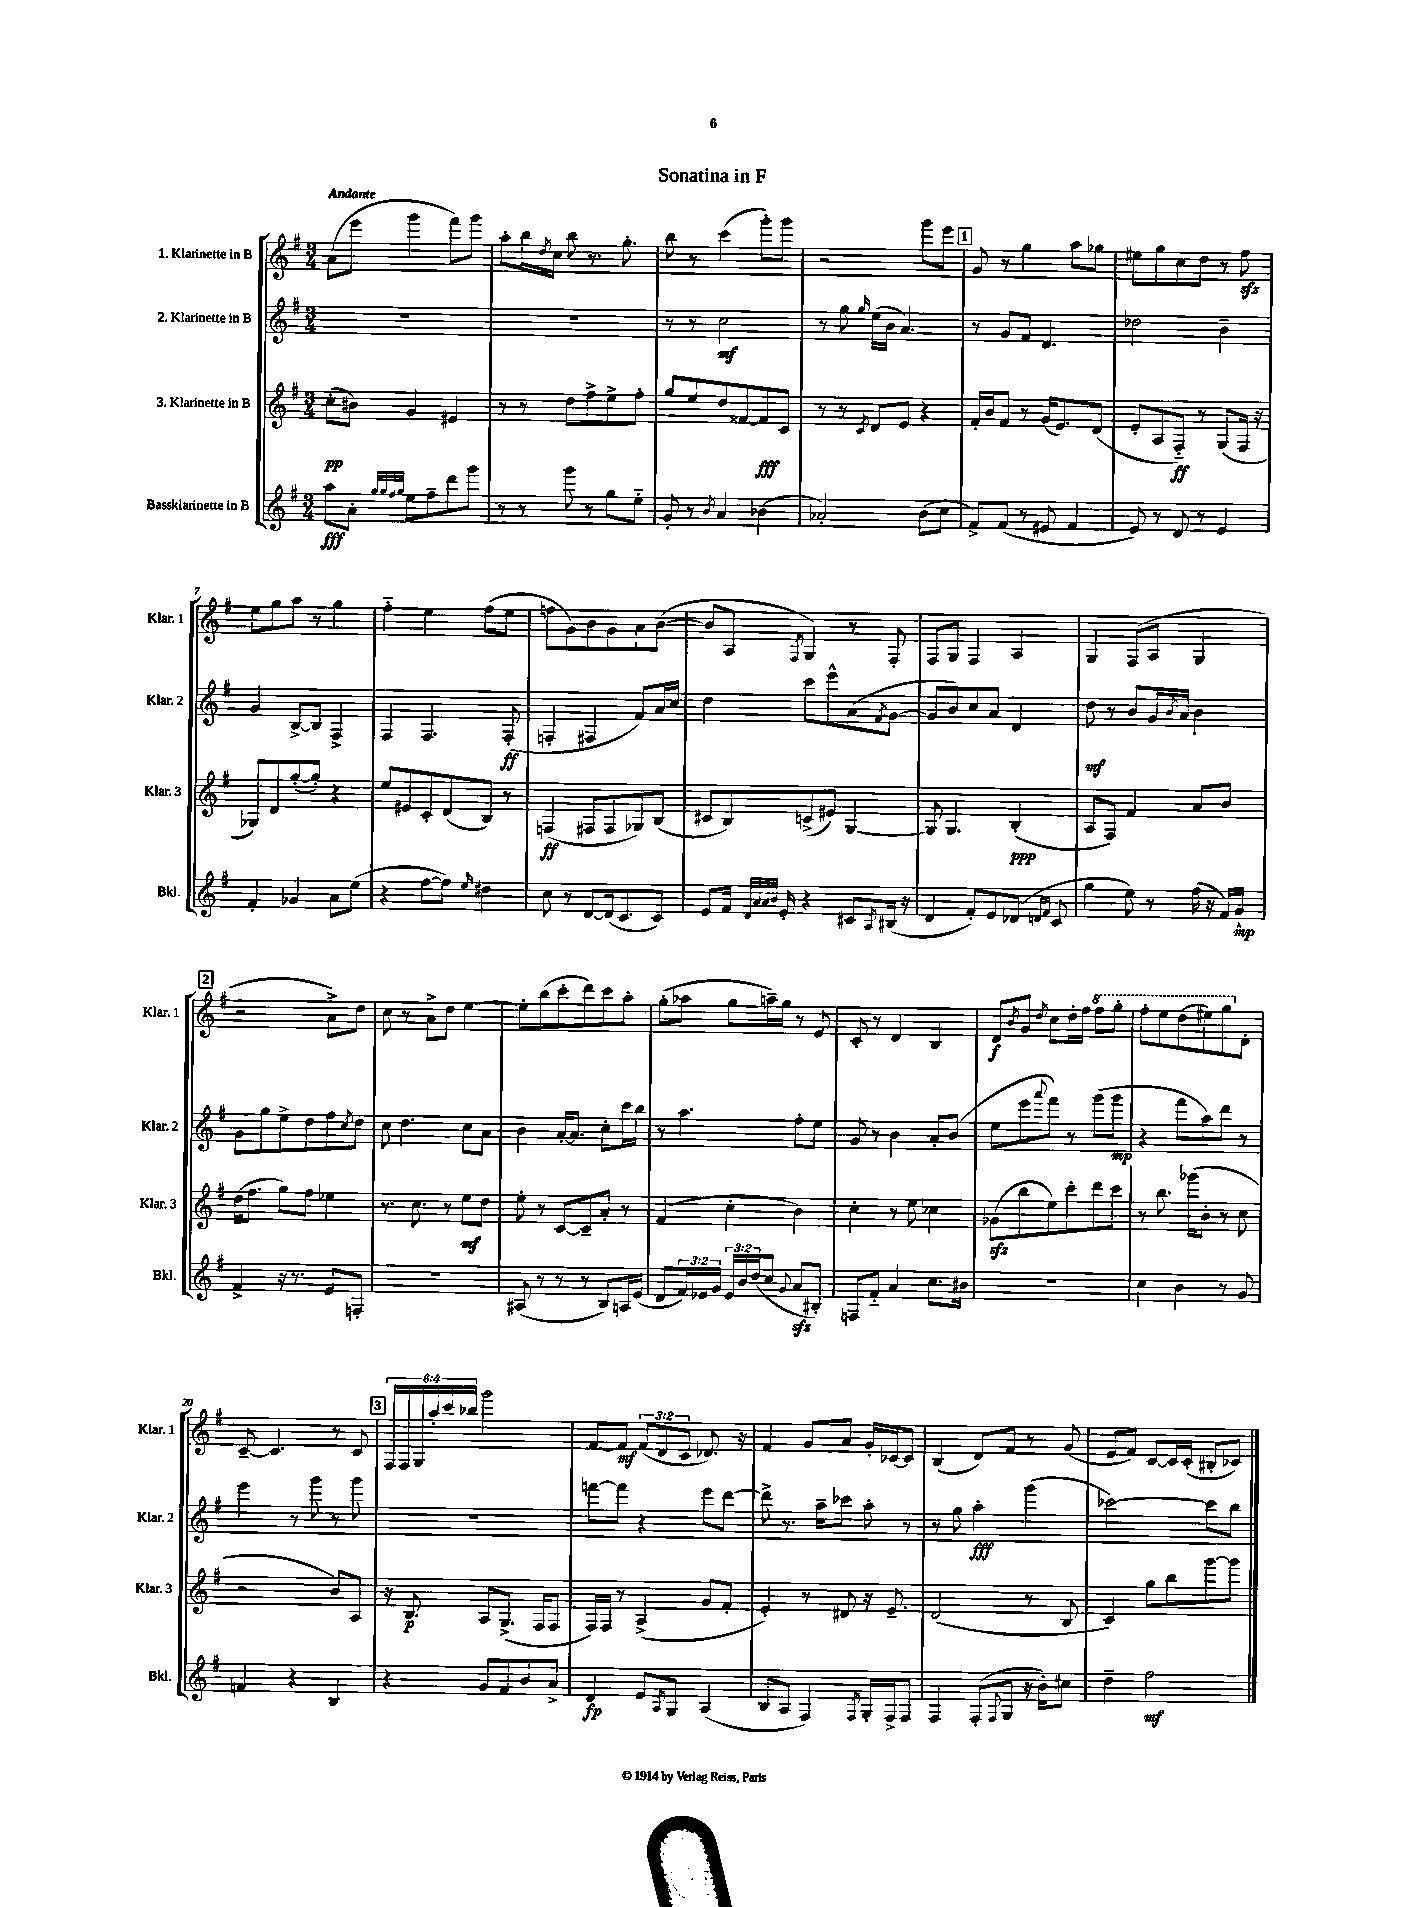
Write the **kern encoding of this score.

**kern	**kern	**kern	**kern
*staff4	*staff3	*staff2	*staff1
*clefG2	*clefG2	*clefG2	*clefG2
*k[f#]	*k[f#]	*k[f#]	*k[f#]
*M3/4	*M3/4	*M3/4	*M3/4
8aa	(8cc'	2.r	(8a
8a'	8b#)	.	8eee
32qqgg	.	.	.
32qqgg	.	.	.
32qqff#	.	.	.
32qqgg	.	.	.
8ee	4g	.	4ggg
8ff#~	.	.	.
8ddd	4e#	.	8fff#)
8ggg	.	.	8ggg
=	=	=	=
8r	8r	2.r	8aa'
8r	8r	.	16bb
.	.	.	8qdd
.	.	.	16cc
8ggg	8dd	.	8bb
8r	8ff#^	.	8.r
8gg	8ee^	.	.
.	.	.	8.gg'
8ee'~	8ff#'	.	.
=	=	=	=
8g'	8gg	8r	8bb
8r	8ee	8r	8r
8qb	.	.	.
4a	8dd	2cc	(4ccc
.	[8f##	.	.
(4b-	8f##]	.	8ggg')
.	8c	.	8ggg
=	=	=	=
2a-')	8r	8r	2r
.	8r	8gg	.
.	8qc	16qqgg	.
.	8d	(16ee	.
.	.	16b	.
.	8e	4.a)	.
(8b	4r	.	8ggg
8cc	.	.	8eee
=	=	=	=
8f#^)	16f#'	8r	8g
.	16b	.	.
(8f#	8f#	8g	8r
8r	8r	8f#	4gg
8e#	(16g	4.d	.
.	8.e)	.	.
4f#	.	.	8aa
.	(8d	.	8gg-
=	=	=	=
8e)	8e'	2dd-	8ee#
8r	8A	.	8gg
8d	8F#'~)	.	8cc
8r	8r	.	8dd
4e	(8G	4b~	8r
.	16F#	.	8ff#
.	16r	.	.
=	=	=	=
4f#'	8G-)	4g	8ee
.	8d	.	8gg
4g-	([8gg'	[8B^	8aa
.	8gg'])	8B]	8r
8a	4r	4F#^	4gg
(8ee	.	.	.
=	=	=	=
4r	8ee	4F#	4ff#'~
.	8e#	.	.
[8ff#	8c'	4.F#	4ee
8ff#])	(8d	.	.
16qqee	.	.	.
4dd#	8B)	.	(8ff#
.	8r	(8F#'	8ee
=	=	=	=
8cc	(4F	4F'	8ff
8r	.	.	8g)
[8d	8F#	4F#	8b
(16d]	8F#	.	8g
8.c	.	.	.
.	8G-)	8f#)	8a
8c)	(8B	16a	([8b
.	.	16cc	.
=	=	=	=
8e	8c#	4dd	8b]
16f#	8B)	.	8A
32qqd	.	.	.
32qqa	.	.	.
32qqa	.	.	.
32qqb	.	.	.
16e'	.	.	.
.	.	.	8qF#
4r	(8c^	8ccc	4G)
.	8e#)	8eee^^	.
8c#	[4G	(8a	8r
8qA	.	8qf#	.
(16B#	.	[8g	8F#'
16r	.	.	.
=	=	=	=
4d	8G]	8g]	8F#
.	4.G	8b)	8G
8f#')	.	8cc	4F#
8e	.	8a	.
(8d-	(4B'	4d	4A
16qqd	.	.	.
16qqf#	.	.	.
8c	.	.	.
=	=	=	=
4gg	8A	8dd	4G
.	8F#)	8r	.
8ee)	4f#	8b	(8F#
8r	.	16g	8A
.	.	8qb	.
.	.	16a	.
(16ff#	8a	4b	4G
16r	.	.	.
16f#)	8b	.	.
16g`	.	.	.
=	=	=	=
4f#^	(16dd	8g	2r
.	8.ff#	.	.
.	.	8gg	.
16r	8gg)	8ee^	.
8.r	.	.	.
.	8ff#	8dd	.
8e	4ee-	8ff#	8a^)
.	.	8qcc	.
8F'	.	8dd	8dd
=	=	=	=
2.r	8.r	8cc	8cc
.	.	4.dd	8r
.	8.cc	.	.
.	.	.	8a^
.	8r	.	8dd
.	8ee	8cc	[4ee
.	8dd	8a	.
=	=	=	=
(8A#	8ee'	4b	8ee']
8r	8r	.	(8bb
8r	[8c	[16a'	8ccc'
.	.	8.a]	.
8r	8c~]	.	8ddd)
8B)	8a'	8cc'	8ccc
16A	8r	16ccc	8aa'
(16e	.	16bb	.
=	=	=	=
8d	(4f#	8r	(8gg'
24f#)	.	4.aa	8aa-
24e-	.	.	.
24g	.	.	.
24e-	4cc'	.	8gg
24b	.	.	.
(24dd	.	.	.
8cc	.	.	16aa~)
.	.	.	16gg
8qqg	.	.	.
8a	4b)	8ff#'	8r
8B#')	.	8ee	8e
=	=	=	=
8F	4cc'	8g	8c'
8f#'~	.	8r	8r
4a	8r	4b	4d
.	8ee	.	.
8.cc	4cc-	8a'	4B
.	.	(8b	.
16b#	.	.	.
=	=	=	=
2.r	(8g-	8ee	8d
.	.	.	8qb
.	8bb	8eee	8g
.	.	8qqaaa	8qdd
.	8ee)	8fff#)	8cc
.	8ccc'	8r	16dd'
.	.	.	16ff#
.	8ddd	(8ggg	8fff#
.	8ccc	8ggg	8ggg'
=	=	=	=
4cc	8r	4r	8fff#'
.	8.bb	.	8eee
4b	.	8fff#	(8ddd
.	(16ggg-	.	.
.	8b'	8aa)	8eee#)
8r	8r	8ddd	8ggg
8g	8cc	8r	8d'
=	=	=	=
4f	2r	4eee	[8c~
.	.	.	4.c]
4r	.	8r	.
.	.	8ggg	.
4B	8b)	8r	8r
.	8A	8ggg	8c
=	=	=	=
4r	16r	2.r	24F#
.	.	.	24F#
.	8.B	.	.
.	.	.	24G
.	.	.	24aa'
.	.	.	24ccc
.	.	.	24bb-
8g	8A	.	2ggg
8f#	(8.G^	.	.
8b	.	.	.
.	16F#	.	.
8a^	8F#	.	.
=	=	=	=
4d	16F#)	[8fff	[8f#
.	16F#	.	.
.	8r	8fff]	8f#]
8e	(4A^	4r	(12f#
.	.	.	12d
8qA	.	.	.
8G	.	.	.
.	.	.	12c
(4A	8g	8eee	8.d-)
.	8f#'	[8ddd	.
.	.	.	16r
=	=	=	=
8B	4e')	8ddd^]	4f#
8A	.	8.r	.
4F#)	8r	.	8g
.	.	16aa~	.
.	8d#	8ccc-	8a
8qF#	.	.	.
16G'	16r	8aa'	16g'
16F#^	8.e~	.	[16c-
8F#	.	8r	8c-]
=	=	=	=
4F#	(2d	8r	(4B
.	.	8gg	.
(8F#'	.	4aa'	8d)
8qqF#	.	.	.
8G	.	.	8f#
16r	8r	(4ggg	8r
16b')	.	.	.
8cc#	8B	.	(8g
=	=	=	=
4dd~	4c)	[2ccc-)	8e
.	.	.	8f#)
2ff#	8gg	.	[8c
.	8bb	.	16c]
.	.	.	(16c'
.	[8ggg	8ccc-]	8B#'
.	8ggg]	8bb	8c-)
==	==	==	==
*-	*-	*-	*-
